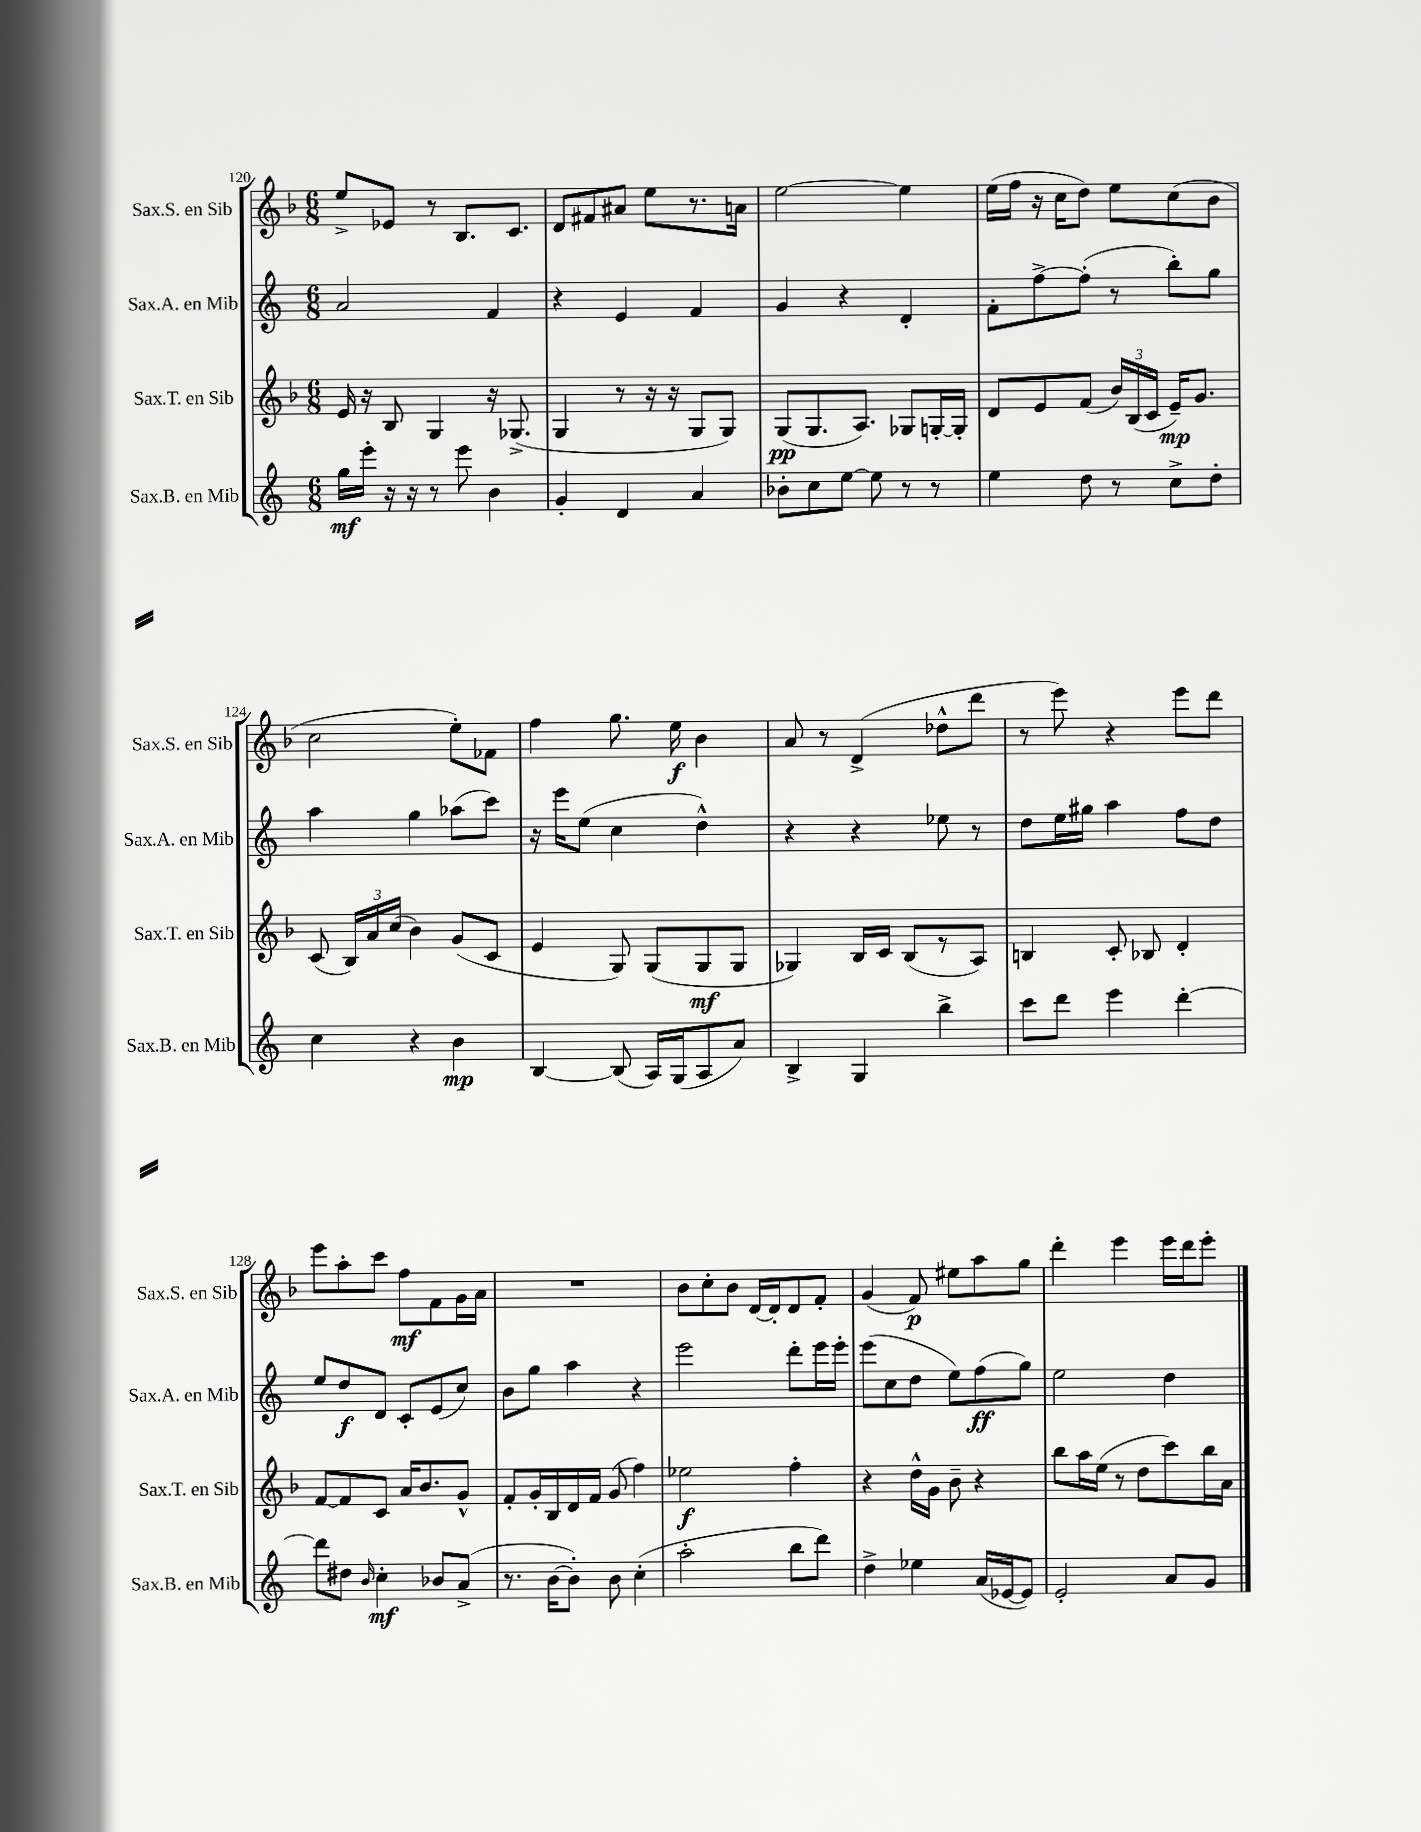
<<
\new StaffGroup <<
\new Staff = "s0" \with { instrumentName = "Sax.S. en Sib" shortInstrumentName = "Sax.S. en Sib" } {
    \clef treble \key f \major \numericTimeSignature \time 6/8
    \autoBeamOff e''8[-> ees'8] r8 bes8.[ c'8.] |
    d'8[ fis'8 ais'8] e''8[ r8. a'16] |
    e''2~ e''4 |
    e''16[( f''16] r16 c''16[ d''8]) e''8[ c''8( bes'8] |
    c''2 e''8[-.) fes'8] |
    f''4 g''8. e''16\f bes'4 |
    a'8 r8 d'4->( des''8[-^ d'''8] |
    r8 e'''8) r4 e'''8[ d'''8] |
    e'''8[ a''8-. c'''8] f''8[\mf f'8 g'16 a'16] |
    R2. |
    bes'8[ c''8-. bes'8] d'16[~ d'16-. d'8 f'8]-. |
    g'4( f'8\p) eis''8[ a''8 g''8] |
    d'''4-. e'''4 e'''16[ d'''16 e'''8]-. \bar "|." |
}
\new Staff = "s1" \with { instrumentName = "Sax.A. en Mib" shortInstrumentName = "Sax.A. en Mib" } {
    \clef treble \key c \major \numericTimeSignature \time 6/8
    \autoBeamOff a'2 f'4 |
    r4 e'4 f'4 |
    g'4 r4 d'4-. |
    f'8[-. f''8~-> f''8]-.( r8 b''8[-.) g''8] |
    a''4 g''4 aes''8[( c'''8]) |
    r16 e'''16[ e''8]( c''4 d''4-^) |
    r4 r4 ees''8 r8 |
    d''8[ e''16 gis''16] a''4 f''8[ d''8] |
    e''8[ d''8\f d'8] c'8[-. e'8( c''8]) |
    b'8[ g''8] a''4 r4 |
    e'''2 d'''8[-. e'''16 e'''16]-. |
    e'''8[( c''8 d''8] e''8[) f''8\ff( g''8]) |
    e''2 d''4 \bar "|." |
}
\new Staff = "s2" \with { instrumentName = "Sax.T. en Sib" shortInstrumentName = "Sax.T. en Sib" } {
    \clef treble \key f \major \numericTimeSignature \time 6/8
    \autoBeamOff e'16 r16 bes8 g4 r16 ges8.->( |
    g4 r8 r16 r16 g8[ g8]) |
    g8[\pp( g8. a8.]) ges8[ g16~-. g16]-. |
    d'8[ e'8 f'8]( \tuplet 3/2 { bes'16[) bes16( c'16] } e'16[--\mp) g'8.] |
    c'8( \tuplet 3/2 { bes16[) a'16 c''16]( } bes'4) g'8[( c'8] |
    e'4 g8) g8[( g8\mf g8] |
    ges4) bes16[ c'16] bes8[( r8 a8]) |
    b4 c'8-. bes8 d'4-. |
    f'8[~ f'8 c'8] a'16[ bes'8. g'8]-^ |
    f'8[-. g'16-. bes16 d'16 f'16] g'8( f''4) |
    ees''2\f f''4-. |
    r4 d''16[-^ g'16] bes'8-- r4 |
    bes''8[ a''16 e''16]( r8 d''8[ c'''8) bes''16 a'16] \bar "|." |
}
\new Staff = "s3" \with { instrumentName = "Sax.B. en Mib" shortInstrumentName = "Sax.B. en Mib" } {
    \clef treble \key c \major \numericTimeSignature \time 6/8
    \autoBeamOff g''16[\mf e'''16]-. r16 r16 r8 e'''8 b'4 |
    g'4-. d'4 a'4 |
    bes'8[-. c''8 e''8]~ e''8 r8 r8 |
    e''4 d''8 r8 c''8[-> d''8]-. |
    c''4 r4 b'4\mp |
    b4~ b8( a16[) g16( a8 a'8]) |
    b4-> g4 b''4-> |
    c'''8[ d'''8] e'''4 d'''4~-. |
    d'''8[ dis''8] \grace { b'16 } c''4-.\mf bes'8[ a'8]->( |
    r8. b'16[~ b'8]-.) b'8 c''4-.( |
    a''2-. b''8[ d'''8]) |
    d''4-> ees''4 a'16[( ees'16~ ees'8]) |
    e'2-. a'8[ g'8] \bar "|." |
}
>>
>>
\layout { \context { \Score currentBarNumber = #120 } }
